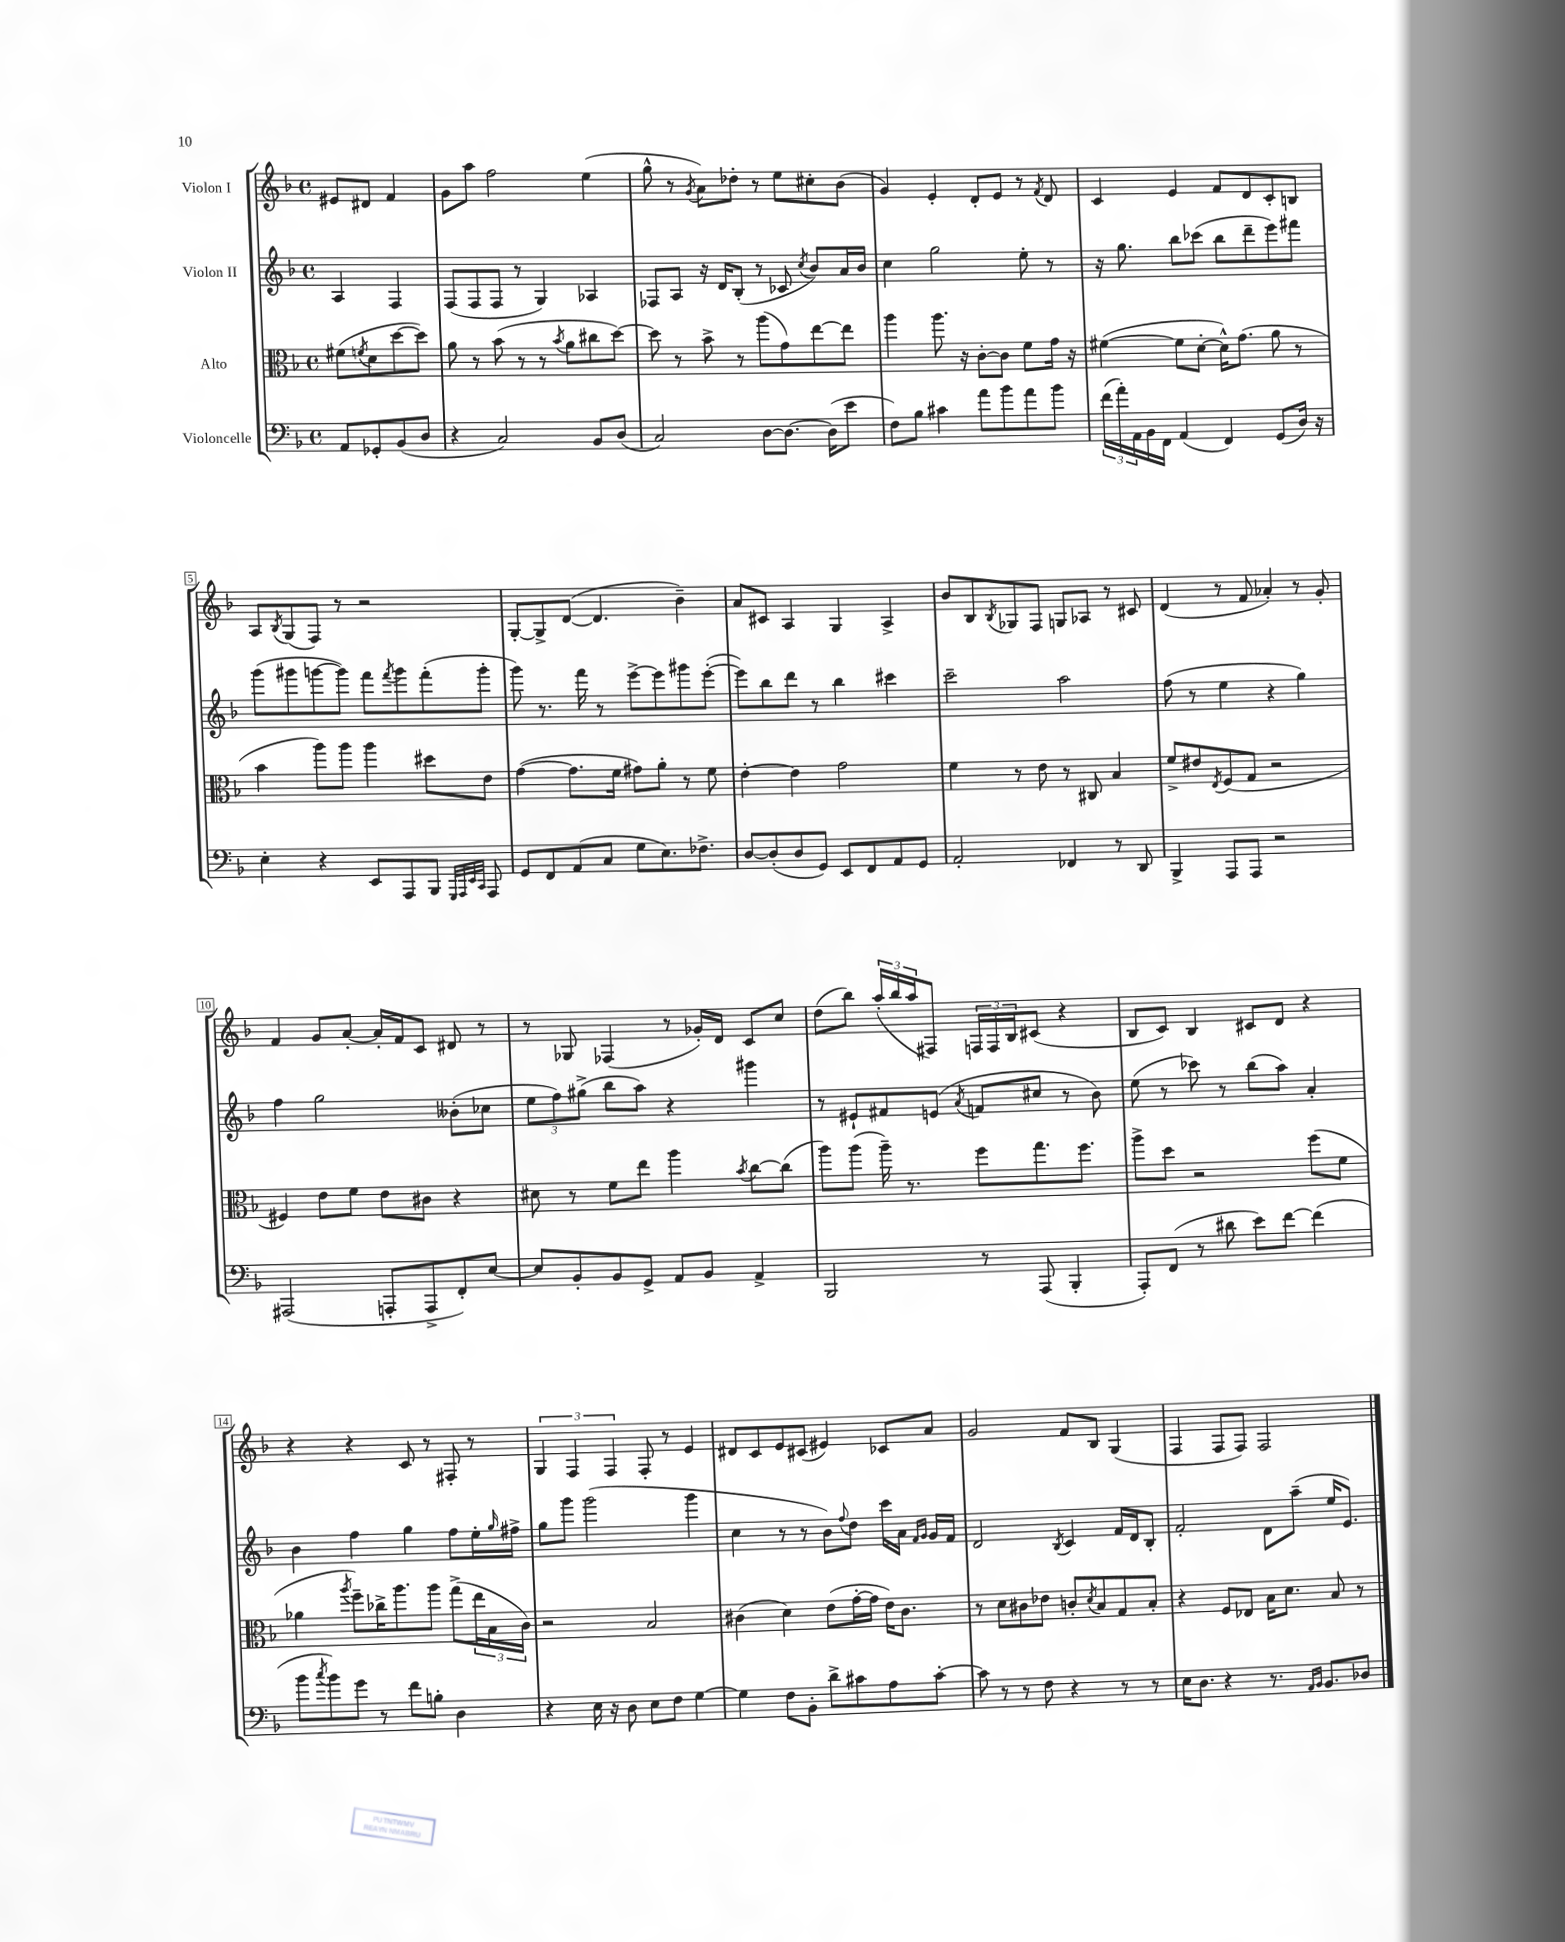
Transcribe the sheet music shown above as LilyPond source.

<<
\new StaffGroup <<
\new Staff = "s0" \with { instrumentName = "Violon I" } {
    \clef treble \key f \major \defaultTimeSignature \time 4/4 \partial 2
    eis'8 dis'8 f'4 |
    g'8 a''8 f''2 e''4( |
    g''8-^ r8 \acciaccatura { g'8 } a'8) des''8-. r8 e''8 cis''8-. bes'8( |
    g'4) e'4-. d'8-. e'8 r8 \acciaccatura { f'8 } d'8 |
    c'4 e'4 f'8 d'8 c'8-. b8 |
    a8 \acciaccatura { bes8 } g8( f8) r8 r2 |
    g8~-. g8-> d'8~( d'4. bes'4--) |
    a'8 cis'8 a4 g4 a4-> |
    bes'8 bes8 \acciaccatura { bes8 } ges8 f8 g8 aes8 r8 cis'8 |
    d'4( r8 f'8 aes'4-.) r8 g'8-. |
    f'4 g'8 a'8~-. a'16-. f'16 c'8 dis'8 r8 |
    r8 ges8 fes4( r8 ges'16-.) d'16 c'8 c''8 |
    d''8( bes''8) \tuplet 3/2 { a''16-.( bes''16 a''16 } fis8) \tuplet 3/2 { f16 f16 bes16 } cis'8( r4 |
    bes8 c'8) bes4 cis'8 d'8 r4 |
    r4 r4 c'8 r8 fis8-. r8 |
    \tuplet 3/2 { g4 f4 f4 } f8-. r8 e'4 |
    dis'8 c'8 e'8 cis'8( eis'4) ces'8 a'8 |
    g'2 f'8 bes8 g4( |
    f4 f8 f8) f2 \bar "|." |
}
\new Staff = "s1" \with { instrumentName = "Violon II" } {
    \clef treble \key f \major \defaultTimeSignature \time 4/4 \partial 2
    a4 f4 |
    f8( f8 f8 r8 g4) aes4 |
    fes8 a8 r16 d'16 bes8-.( r8 ces'8 \acciaccatura { c''8 } bes'8) a'16 bes'16 |
    c''4 g''2 e''8-. r8 |
    r16 g''8. bes''8 ces'''8( bes''8 d'''8-- e'''8) fis'''8 |
    g'''8( gis'''8 g'''8~ g'''8) f'''8 \acciaccatura { f'''8 } g'''8 f'''8-.( g'''8-. |
    g'''8) r8. f'''16 r8 e'''8~-> e'''8 gis'''8 e'''8~-.( |
    e'''8) bes''8 d'''8 r8 bes''4 cis'''4 |
    c'''2-- a''2 |
    f''8( r8 e''4 r4 g''4) |
    f''4 g''2 beses'8-.( ces''8 |
    \tuplet 3/2 { e''8 f''8) gis''8->( } bes''8 a''8) r4 gis'''4 |
    r8 eis'8-! fis'8 e'8( \acciaccatura { a'8 } f'8 cis''8 r8 bes'8) |
    e''8( r8 ces'''8) r8 bes''8( a''8) a'4-. |
    bes'4 f''4 g''4 f''8 e''16-. \grace { g''16 } fis''16-> |
    g''8 g'''8 g'''2( g'''4 |
    c''4 r8 r8 bes'8) \appoggiatura { f''8 } d''8 c'''16 a'16 \grace { f'16 g'16 } g'16 f'16 |
    d'2 \acciaccatura { bes8 } c'4 f'16 d'16 bes8-. |
    f'2-. d'8 a''8--( e''16 e'8.) \bar "|." |
}
\new Staff = "s2" \with { instrumentName = "Alto" } {
    \clef alto \key f \major \defaultTimeSignature \time 4/4 \partial 2
    fis'8( \acciaccatura { f'8 } d'8 d''8~ d''8) |
    a'8 r8 bes'8( r8 r8 \acciaccatura { bes'8 } a'8 cis''8 d''8~) |
    d''8 r8 bes'8-> r8 a''8( g'8) e''8~ e''8 |
    a''4 a''8. r16 c'8~-. c'8 f'8 g'16 r16 |
    fis'4~( fis'8 d'8~-. d'16-^) g'8.( a'8 r8 |
    bes'4 a''8) a''8 a''4 dis''8 e'8 |
    g'4~( g'8. f'16 gis'8) a'8-. r8 f'8 |
    e'4~-. e'4 g'2 |
    f'4 r8 e'8 r8 cis8 bes4 |
    f'8-> eis'8 \acciaccatura { e8 } f8( g8 r2 |
    fis4) e'8 f'8 e'8 cis'8 r4 |
    dis'8 r8 f'8 e''8 a''4 \acciaccatura { bes'8 } c''8~ c''8( |
    a''8) a''8( a''16--) r8. f''8 g''8. f''8. |
    a''8-> d''8 r2 f''8( f'8 |
    aes'4 \acciaccatura { a''8 } f''8--) ces''16-> a''8. a''8 g''8->( \tuplet 3/2 { e''16 bes16 c'16) } |
    r2 bes2 |
    cis'4( d'4) e'8( g'16~-. g'16 e'16) cis'8. |
    r8 d'8 cis'8 ees'8 c'8-. \acciaccatura { d'8 } bes8 g8 bes8-. |
    r4 f8 ees8 bes16 d'8. bes8 r8 \bar "|." |
}
\new Staff = "s3" \with { instrumentName = "Violoncelle" } {
    \clef bass \key f \major \defaultTimeSignature \time 4/4 \partial 2
    a,8 ges,8-. bes,8( d8 |
    r4 c2) bes,8 d8( |
    c2) d8~ d8.~ d16( e'8 |
    f8) bes8 cis'4 a'8 bes'8 a'8 bes'8 |
    \tuplet 3/2 { f'16( a'16-.) a,16 } bes,16 f,16 a,4( f,4) g,8( d16) r16 |
    e4-. r4 e,8 a,,8 bes,,8 \grace { g,,32 a,,32 e,32 c,32 } a,,8 |
    g,8 f,8 a,8( c8 g8 e8.) fes8.-> |
    d8~ d8-.( d8 g,8) e,8 f,8 a,8 g,8 |
    a,2-. fes,4 r8 d,8 |
    bes,,4-> a,,8 a,,8 r2 |
    ais,,2( a,,8-. a,,8-> f,8-.) e8~ |
    e8 bes,8-. bes,8 g,8-> a,8 bes,8 a,4-> |
    bes,,2 r8 a,,8( bes,,4-. |
    a,,8-.) f,8( r8 dis'8 e'8) f'8~ f'4( |
    bes'8 \acciaccatura { c''8 } bes'8) g'8 r8 f'8 b8-. d4 |
    r4 e16 r16 d8 e8 f8 g4~ |
    g4 f8 bes,8-. d'8-> cis'8 a8 cis'8~-. |
    cis'8 r8 r8 f8 r4 r8 r8 |
    e16 d8. r4 r8. \grace { a,16 bes,16 } bes,8. des8 \bar "|." |
}
>>
>>
\layout { \context { \Score \override BarNumber.stencil = #(make-stencil-boxer 0.1 0.3 ly:text-interface::print) } }
